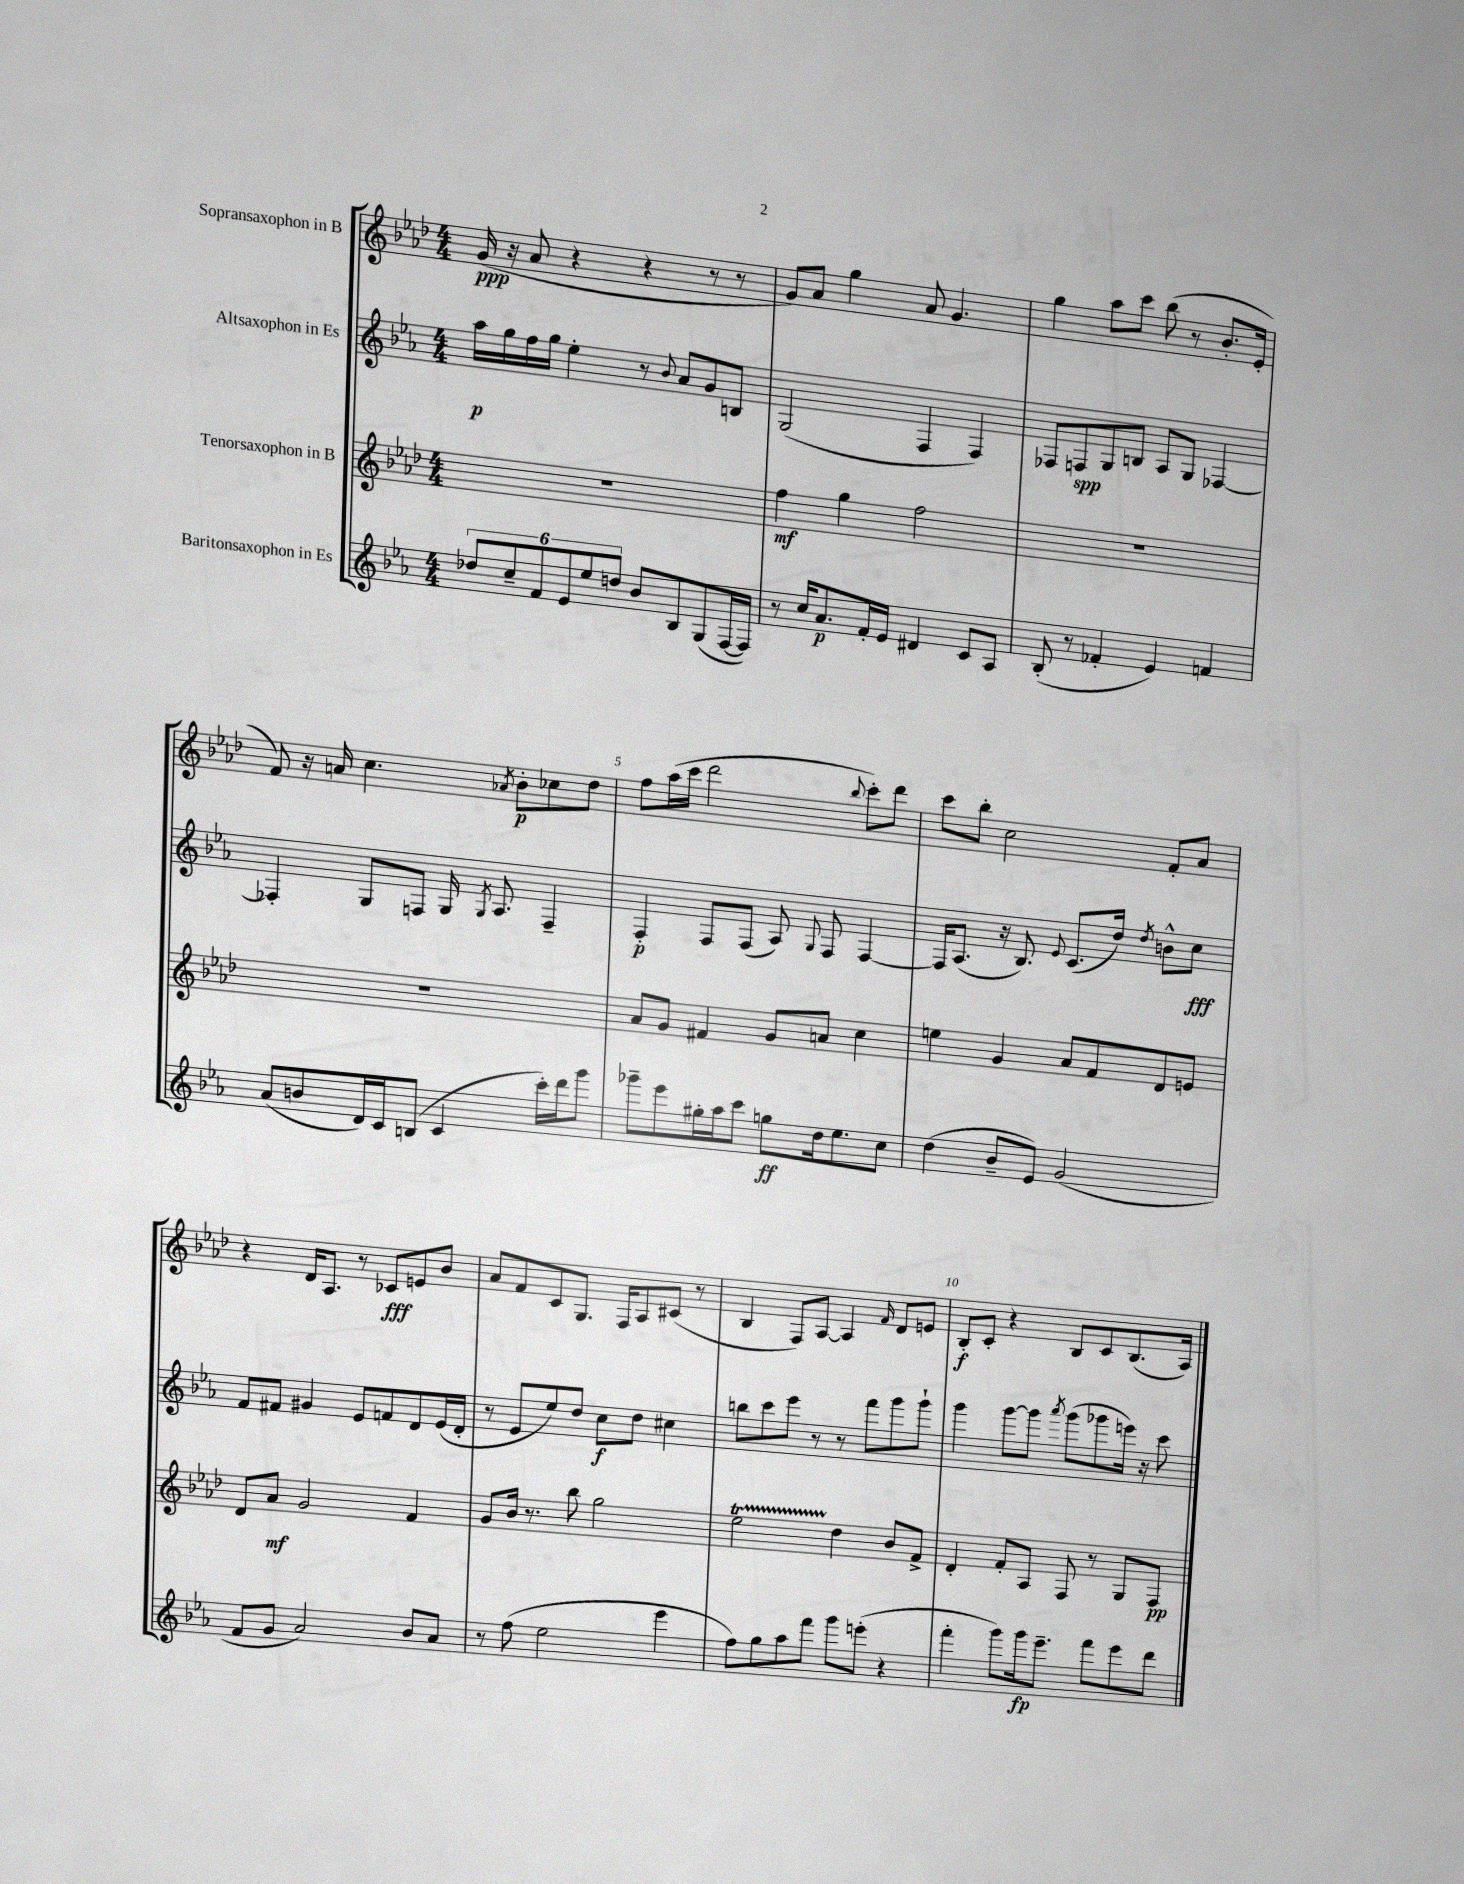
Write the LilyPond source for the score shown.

<<
\new StaffGroup <<
\new Staff = "s0" \with { instrumentName = "Sopransaxophon in B" } {
    \clef treble \key aes \major \numericTimeSignature \time 4/4
    \autoBeamOff g'16\ppp( r16 aes'8 r4 r4 r8 r8 |
    g'8[) aes'8] g''4 aes'8 g'4. |
    g''4 aes''8[ c'''8] bes''8( r8 bes'8.[-. ees'16]-. |
    f'8) r16 a'16 c''4. \acciaccatura { aes'8 } bes'8[-.\p ces''8 des''8] |
    f''8[ aes''16( c'''16] des'''2 \appoggiatura { bes''8 } c'''8[-.) des'''8] |
    c'''8[ bes''8]-. c''2 f'8[-. aes'8] |
    r4 des'16[ aes8.] r8 ces'8[\fff e'8 bes'8] |
    aes'8[ f'8 c'8 g8.] f16[ aes8 cis'8]( r8 |
    bes4 f8[) aes8]~ aes4 \grace { f'16 } des'8[ e'8] |
    bes8[-.\f c'8]-. r4 bes8[ c'8 bes8.( aes16]) \bar "|." |
}
\new Staff = "s1" \with { instrumentName = "Altsaxophon in Es" } {
    \clef treble \key ees \major \numericTimeSignature \time 4/4
    \autoBeamOff aes''16[\p g''16 f''16 g''16] ees''4-. r8 \appoggiatura { bes'8 } aes'8[ g'8 b8] |
    g2( f4 f4) |
    fes8[ f8\spp g8 b8] aes8[ g8] fes4~ |
    fes4-. g8[ f8] g16 \acciaccatura { g8 } aes8. f4-- |
    f4-.\p f8[ f8]( aes8) \appoggiatura { g8 } f8 f4~ |
    f16[ aes8.]( r16 bes8.) \appoggiatura { ees'8 } c'8.[( d''16]) \acciaccatura { d''8 } b'8[-^ c''8]\fff |
    f'8[ fis'8] gis'4 ees'8[ f'8 d'8 ees'16( d'16]-. |
    r8 ees'8[ ees''8) d''8] c''8[\f d''8] cis''4 |
    b''8[ c'''8 ees'''8] r8 r8 f'''8[ g'''8 g'''8]-! |
    g'''4 g'''8[~ g'''8] \acciaccatura { aes'''8 } g'''8[( ges'''8 e'''16]) r16 c'''8 \bar "|." |
}
\new Staff = "s2" \with { instrumentName = "Tenorsaxophon in B" } {
    \clef treble \key aes \major \numericTimeSignature \time 4/4
    \autoBeamOff R1 |
    f''4\mf g''4 f''2 |
    R1 |
    R1 |
    aes'8[ g'8] fis'4 g'8[ a'8] c''4 |
    e''4 g'4 aes'8[ f'8 des'8 e'8] |
    des'8[ aes'8]\mf g'2 f'4 |
    g'8[ bes'16] r8. bes''8 g''2 |
    ees''2\startTrillSpan des''4\stopTrillSpan bes'8[ f'8]-> |
    des'4-. f'8[-. aes8] f8 r8 g8[ f8]\pp \bar "|." |
}
\new Staff = "s3" \with { instrumentName = "Baritonsaxophon in Es" } {
    \clef treble \key ees \major \numericTimeSignature \time 4/4
    \autoBeamOff \tuplet 6/4 { des''8[ c''8-- f'8 ees'8 ees''8 d''8] } bes'8[ bes8 g8( f16~ f16]) |
    r8 c''16[ aes'8.\p f'16-. ees'16] dis'4 c'8[ aes8] |
    bes8-.( r8 fes'4-. ees'4) f'4 |
    aes'8[( b'8 d'16) c'16 b8]( c'4 c'''16[-.) d'''16 g'''8] |
    ges'''8[-- ees'''8 gis''16-. aes''16 c'''8] g''8[\ff d''16 ees''8. c''8] |
    d''4( bes'8[-- ees'8]) g'2( |
    f'8[ g'8] aes'2) bes'8[ aes'8] |
    r8 f''8( ees''2 ees'''4 |
    f''8[) g''8 aes''8 f'''8] g'''8[ e'''8]-.( r4 |
    f'''4-. g'''8[) g'''16\fp ees'''8.]-- f'''8[ ees'''8 d'''8] \bar "|." |
}
>>
>>
\layout { \context { \Score \override BarNumber.break-visibility = ##(#f #t #t) barNumberVisibility = #(every-nth-bar-number-visible 5) } }
